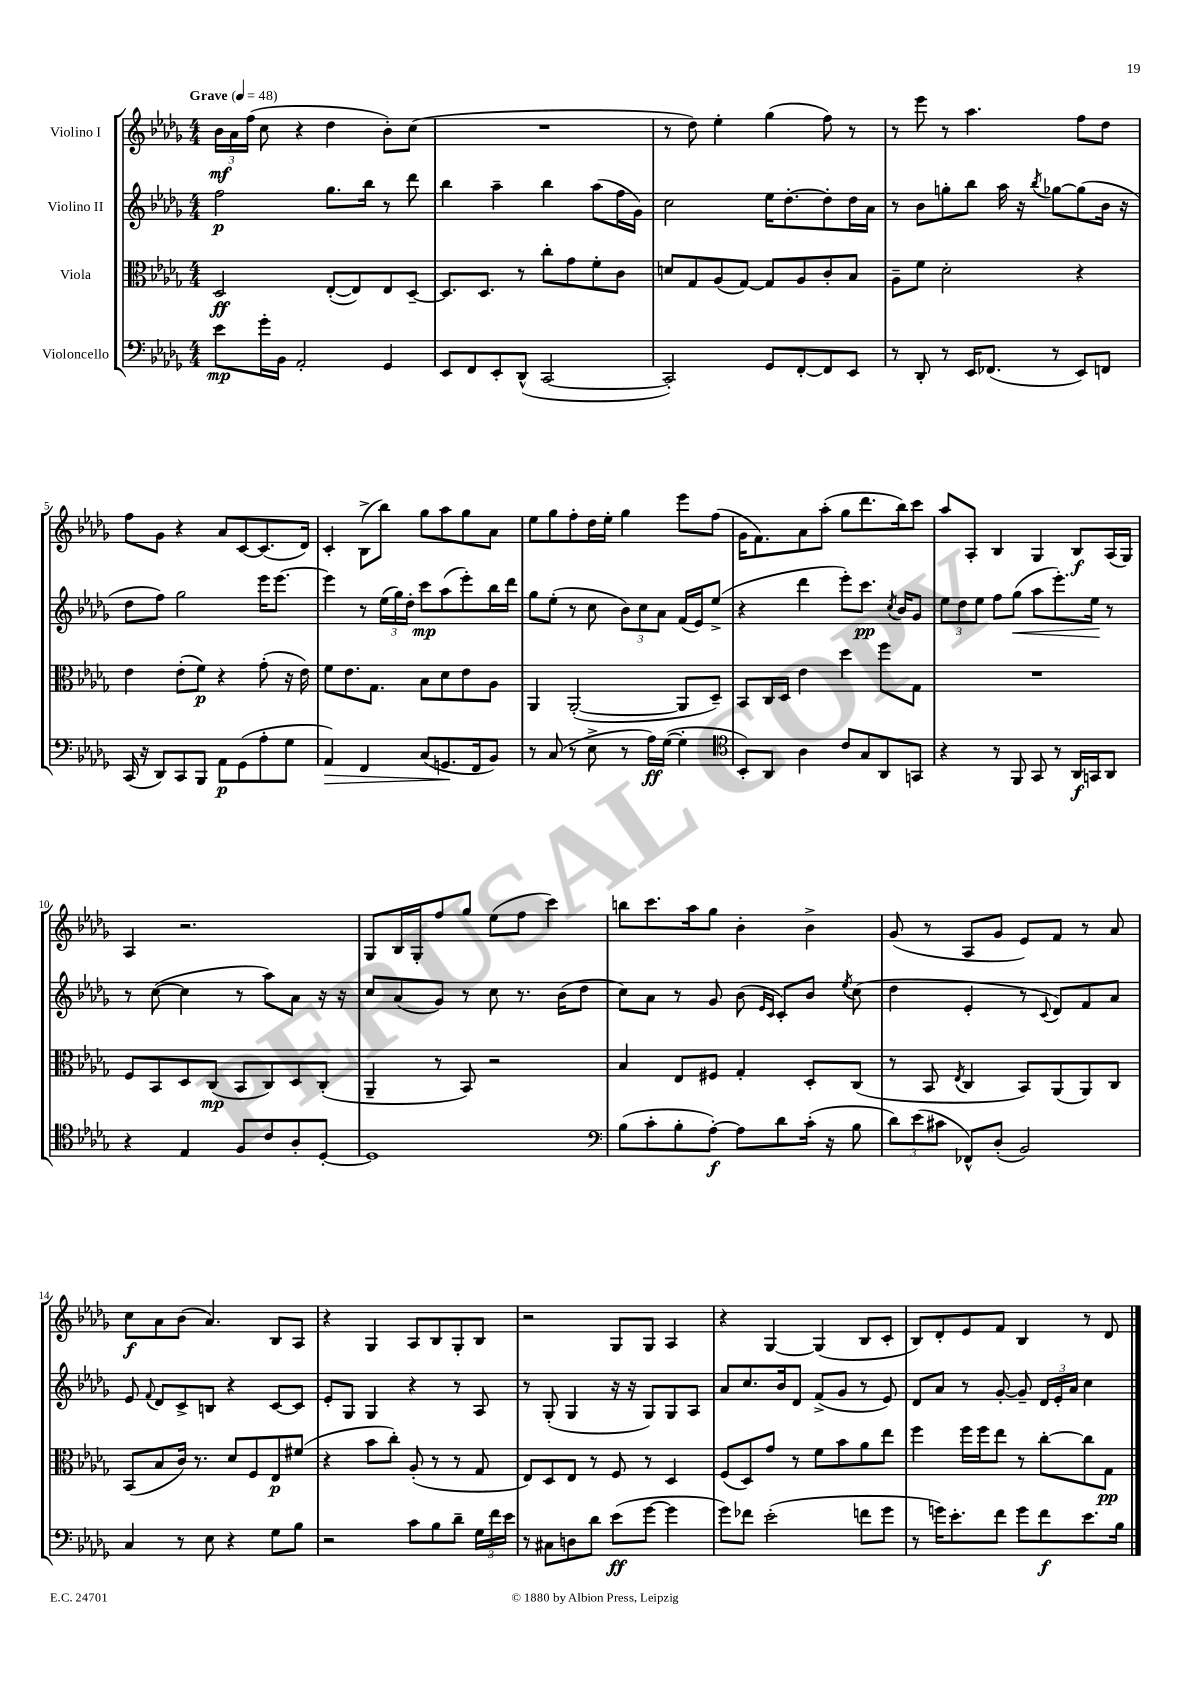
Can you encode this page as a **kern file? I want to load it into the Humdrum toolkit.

**kern	**dynam	**kern	**dynam	**kern	**dynam	**kern	**dynam
*part4	*part4	*part3	*part3	*part2	*part2	*part1	*part1
*staff4	*staff4	*staff3	*staff3	*staff2	*staff2	*staff1	*staff1
*I"Violoncello	*	*I"Viola	*	*I"Violino II	*	*I"Violino I	*
*clefF4	*	*clefC3	*	*clefG2	*	*clefG2	*
*k[b-e-a-d-g-]	*	*k[b-e-a-d-g-]	*	*k[b-e-a-d-g-]	*	*k[b-e-a-d-g-]	*
*M4/4	*	*M4/4	*	*M4/4	*	*M4/4	*
*MM48	*	*MM48	*	*MM48	*	*MM48	*
=1	=1	=1	=1	=1	=1	=1	=1
!	!	!	!	!	!	!LO:TX:a:B:t=Grave	!
8e-\L	mp	2D-/	ff	2ff\	p	24b-\LL	mf
.	.	.	.	.	.	24a-\	.
.	.	.	.	.	.	(24ff\JJ	.
16g-'\L	.	.	.	.	.	8cc\	.
16BB-\JJ	.	.	.	.	.	.	.
2AA-'/	.	.	.	.	.	4r	.
.	.	([8E-'/L	.	8.gg-\L	.	4dd-\	.
.	.	8E-/])	.	.	.	.	.
.	.	.	.	16bb-\Jk	.	.	.
4GG-/	.	8E-/	.	8r	.	8b-'\L)	.
.	.	[8D-~/J	.	8ddd-\	.	(8cc\J	.
=2	=2	=2	=2	=2	=2	=2	=2
8EE-/L	.	8.D-/L]	.	4bb-\	.	1r	.
8FF/	.	.	.	.	.	.	.
.	.	8.D-/J	.	.	.	.	.
8EE-'/	.	.	.	4aa-~\	.	.	.
(8DD-^^/J	.	8r	.	.	.	.	.
[2CC/	.	8cc'\L	.	4bb-\	.	.	.
.	.	8g-\	.	.	.	.	.
.	.	8f'\	.	(8aa-\L	.	.	.
.	.	8c\J	.	16ff\L	.	.	.
.	.	.	.	16g-\JJ)	.	.	.
=3	=3	=3	=3	=3	=3	=3	=3
2CC'/])	.	8dn/L	.	2cc\	.	8r	.
.	.	8G-/	.	.	.	8dd-\)	.
.	.	(8A-/	.	.	.	4ee-'\	.
.	.	[8G-/J)	.	.	.	.	.
8GG-/L	.	8G-/L]	.	16ee-\KL	.	(4gg-\	.
.	.	.	.	[8.dd-'\	.	.	.
[8FF'/	.	8A-/	.	.	.	.	.
8FF/]	.	8c'/	.	8dd-'\]	.	8ff\)	.
8EE-/J	.	8B-/J	.	16dd-\L	.	8r	.
.	.	.	.	16a-\JJ	.	.	.
=4	=4	=4	=4	=4	=4	=4	=4
8r	.	8A-~\L	.	8r	.	8r	.
8DD-'/	.	8f\J	.	8b-\L	.	8eee-\	.
8r	.	2d-'\	.	8ggn'\	.	8r	.
16EE-/KL	.	.	.	8bb-\J	.	4.aa-\	.
(8.FF-X/J	.	.	.	.	.	.	.
.	.	.	.	16aa-\	.	.	.
.	.	.	.	16r	.	.	.
.	.	.	.	8qbb-/	.	.	.
8r	.	.	.	[8gg-X\L	.	.	.
8EE-/L)	.	4r	.	(8gg-\]	.	8ff\L	.
8FFn/J	.	.	.	16b-\Jk	.	8dd-\J	.
.	.	.	.	16r	.	.	.
!!LO:LB:g=z
=5	=5	=5	=5	=5	=5	=5	=5
(16CC/	.	4e-\	.	8dd-\L	.	8ff\L	.
16r	.	.	.	.	.	.	.
8DD-/L)	.	.	.	8ff\J)	.	8g-\J	.
8CC/	.	(8e-'\L	.	2gg-\	.	4r	.
8BBB-/J	.	8f\J)	p	.	.	.	.
8AA-\L	p	4r	.	.	.	8a-/L	.
(8GG-\	.	.	.	.	.	[8c/	.
8A-'\	.	(8g-'\	.	16eee-\KL	.	(8.c/]	.
.	.	.	.	[8.eee-\J	.	.	.
8G-\J	.	16r	.	.	.	.	.
.	.	16e-\)	.	.	.	16d-/Jk)	.
=6	=6	=6	=6	=6	=6	=6	=6
!	!LO:HP:b	!	!	!	!	!	!
4AA-/)	>	8f\L	.	4eee-\]	.	4c'/	.
.	.	8.e-\	.	.	.	.	.
4FF/	.	.	.	8r	.	(8B-^\L	.
.	.	8.G-\J	.	.	.	.	.
.	.	.	.	(24ee-\LL	.	8bb-\J)	.
.	.	.	.	24gg-\)	.	.	.
.	.	.	.	24dd-'\JJ	.	.	.
(8C/L	.	8B-\L	.	8ccc\L	mp	8gg-\L	.
8.GGn/	.	8d-\	.	(8aa-\	.	8aa-\	.
.	.	8e-\	.	8eee-'\)	.	8gg-\	.
16FF/k	]	.	.	.	.	.	.
8BB-/J)	.	8A-\J	.	16bb-\L	.	8a-\J	.
.	.	.	.	16ddd-\JJ	.	.	.
=7	=7	=7	=7	=7	=7	=7	=7
8r	.	4AA-/	.	8gg-\L	.	8ee-\L	.
(8C/	.	.	.	(8ee-'\J	.	8gg-\	.
8r	.	([2AA-'/	.	8r	.	8ff'\	.
8E-^\	.	.	.	8cc\	.	16dd-\L	.
.	.	.	.	.	.	16ee-'\JJ	.
8r	.	.	.	12b-\L)	.	4gg-\	.
.	.	.	.	12cc\	.	.	.
16A-\LL)	ff	.	.	.	.	.	.
.	.	.	.	12a-\J	.	.	.
([16G-\JJ	.	.	.	.	.	.	.
4G-'\]	.	8AA-/L]	.	(16f/LL	.	8eee-\L	.
.	.	.	.	16e-/J)	.	.	.
.	.	8D-~/J)	.	(8ee-^/J	.	(8ff\J	.
=8	=8	=8	=8	=8	=8	=8	=8
*clefC4	*	*	*	*	*	*	*
8BB-'/L)	.	8BB-/L	.	4r	.	16g-\KL	.
.	.	.	.	.	.	8.f\)	.
8AA-/J	.	16C/L	.	.	.	.	.
.	.	16D-/JJ	.	.	.	.	.
4A-\	.	4e-\	.	4ddd-\	.	8a-\	.
.	.	.	.	.	.	(8aa-'\J	.
8c/L	.	4dd-\	.	8eee-'\L)	.	8gg-\L	.
8G-/	.	.	.	8.ccc\J	pp	8.ddd-\	.
8AA-/	.	8ff\L	.	.	.	.	.
.	.	.	.	8qcc/	.	.	.
.	.	.	.	16b-/KL	.	16bb-\k)	.
8GGn/J	.	8G-\J	.	8g-/J	.	8ccc\J	.
=9	=9	=9	=9	=9	=9	=9	=9
4r	.	1r	.	12ee-\L	.	8aa-/L	.
.	.	.	.	12dd-\	.	.	.
.	.	.	.	.	.	8A-'/J	.
.	.	.	.	12ee-\J	.	.	.
8r	.	.	.	8ff\L	.	4B-/	.
!	!	!	!	!	!LO:HP:b	!	!
8FF/	.	.	.	(8gg-\J	<	.	.
8GG-/	.	.	.	8aa-\L	.	4G-/	.
8r	.	.	.	8.eee-'\)	.	.	.
16AA-/LL	f	.	.	.	.	8B-/L	f
16GGn/J	.	.	.	16ee-\Jk	.	.	.
8AA-/J	.	.	.	8r	[	(16A-/L	.
.	.	.	.	.	.	16G-/JJ)	.
!!LO:LB:g=z
=10	=10	=10	=10	=10	=10	=10	=10
4r	.	8F/L	.	8r	.	4A-/	.
.	.	8BB-/	.	([8cc\	.	.	.
4E-/	.	8D-/	.	4cc\]	.	2.r	.
.	.	(8C/J	mp	.	.	.	.
8F/L	.	8BB-/L	.	8r	.	.	.
8c/	.	8C/)	.	8aa-\L)	.	.	.
8A-'/	.	8D-/	.	8a-\J	.	.	.
[8D-'/J	.	(8C'/J	.	16r	.	.	.
.	.	.	.	16r	.	.	.
=11	=11	=11	=11	=11	=11	=11	=11
1D-]	.	4AA-~/	.	8cc/L	.	8G-/L	.
.	.	.	.	(8a-/	.	16B-/L	.
.	.	.	.	.	.	16G-'/J	.
.	.	8r	.	8g-/J)	.	8ff/	.
.	.	8BB-/)	.	8r	.	8gg-/J	.
.	.	2r	.	8cc\	.	(8ee-\L	.
.	.	.	.	8.r	.	8ff\J	.
.	.	.	.	.	.	4ccc\)	.
.	.	.	.	(16b-\KL	.	.	.
.	.	.	.	8dd-\J	.	.	.
=12	=12	=12	=12	=12	=12	=12	=12
*clefF4	*	*	*	*	*	*	*
(8B-\L	.	4B-/	.	8cc\L)	.	8bbn\L	.
8c'\	.	.	.	8a-\J	.	8.ccc\	.
8B-'\	.	8E-/L	.	8r	.	.	.
.	.	.	.	.	.	16aa-\k	.
[8A-'\J)	f	8F#X/J	.	8g-/	.	8gg-\J	.
8A-\L]	.	4G-'/	.	(8b-\	.	4b-'\	.
.	.	.	.	16qqe-/LL	.	.	.
.	.	.	.	16qqc/JJ	.	.	.
8d-\	.	.	.	8c'/L)	.	.	.
(16c'\Jk	.	8D-'/L	.	8b-/J	.	4b-^\	.
16r	.	.	.	.	.	.	.
.	.	.	.	8qee-/	.	.	.
8B-\	.	(8C/J	.	(8cc\	.	.	.
=13	=13	=13	=13	=13	=13	=13	=13
12d-\L)	.	8r	.	4dd-\	.	(8g-/	.
(12e-\	.	.	.	.	.	.	.
.	.	8BB-/	.	.	.	8r	.
12c#X\J	.	.	.	.	.	.	.
.	.	8qE-/	.	.	.	.	.
8FF-X^^/L)	.	4C/	.	4e-'/	.	8A-/L	.
(8D-'/J	.	.	.	.	.	8g-/J	.
2BB-/)	.	8BB-/L)	.	8r	.	8e-/L)	.
.	.	.	.	8qqc/	.	.	.
.	.	(8AA-/	.	8d-/L)	.	8f/J	.
.	.	8AA-/)	.	8f/	.	8r	.
.	.	8C/J	.	8a-/J	.	8a-/	.
!!LO:LB:g=z
=14	=14	=14	=14	=14	=14	=14	=14
4C/	.	(8BB-/L	.	8e-/	.	8cc\L	f
.	.	.	.	8qqf/	.	.	.
.	.	8B-/	.	8d-/L	.	8a-\	.
8r	.	16c/Jk)	.	8c^/	.	(8b-\J	.
.	.	8.r	.	.	.	.	.
8E-\	.	.	.	8Bn/J	.	4.a-/)	.
4r	.	8d-/L	.	4r	.	.	.
.	.	8F/	.	.	.	.	.
8G-\L	.	8E-/	p	[8c/L	.	8B-/L	.
8B-\J	.	(8f#X/J	.	8c/J]	.	8A-/J	.
=15	=15	=15	=15	=15	=15	=15	=15
2r	.	4r	.	8e-'/L	.	4r	.
.	.	.	.	8G-/J	.	.	.
.	.	8b-\L	.	4G-/	.	4G-/	.
.	.	8cc'\J)	.	.	.	.	.
8c\L	.	(8A-'/	.	4r	.	8A-/L	.
8B-\	.	8r	.	.	.	8B-/	.
8d-~\J	.	8r	.	8r	.	8G-'/	.
24G-\LL	.	8G-/	.	8A-/	.	8B-/J	.
24f\	.	.	.	.	.	.	.
24e-\JJ	.	.	.	.	.	.	.
=16	=16	=16	=16	=16	=16	=16	=16
8r	.	8E-/L)	.	8r	.	2r	.
8C#X\L	.	8D-/	.	(8G-'/	.	.	.
8Dn\	.	8E-/J	.	4G-/	.	.	.
8d-\J	.	8r	.	.	.	.	.
(8e-\L	ff	8F/	.	16r	.	8G-/L	.
.	.	.	.	16r	.	.	.
[8g-\J	.	8r	.	8G-/L)	.	8G-/J	.
4g-\]	.	4D-/	.	8G-/	.	4A-/	.
.	.	.	.	8A-/J	.	.	.
=17	=17	=17	=17	=17	=17	=17	=17
8g-\L)	.	(8F/L	.	8a-/L	.	4r	.
8f-X\J	.	8D-/)	.	8.cc/	.	.	.
(2e-'\	.	8g-/J	.	.	.	[4G-/	.
.	.	.	.	16b-/k	.	.	.
.	.	8r	.	8d-/J	.	.	.
.	.	8f\L	.	(8f^/L	.	(4G-/]	.
.	.	8b-\	.	8g-/J	.	.	.
8fn\L	.	8a-\	.	8r	.	8B-/L	.
8g-\J	.	8ee-\J	.	8e-/)	.	8c'/J	.
=18	=18	=18	=18	=18	=18	=18	=18
8r	.	4ff\	.	8d-/L	.	8B-/L)	.
16gn\KL)	.	.	.	8a-/J	.	8d-'/	.
8.e-'\	.	.	.	.	.	.	.
.	.	16ff\LL	.	8r	.	8e-/	.
.	.	16ff\J	.	.	.	.	.
8f\J	.	8ee-\J	.	[8g-'/	.	8f/J	.
8g\L	.	8r	.	8g-~/]	.	4B-/	.
8f\	f	[8cc'\L	.	24d-/LL	.	.	.
.	.	.	.	24e-'/	.	.	.
.	.	.	.	24a-/JJ	.	.	.
8.e-\	.	8cc\]	.	4cc\	.	8r	.
.	.	8G-\J	pp	.	.	8d-/	.
16B-\Jk	.	.	.	.	.	.	.
==	==	==	==	==	==	==	==
*-	*-	*-	*-	*-	*-	*-	*-
